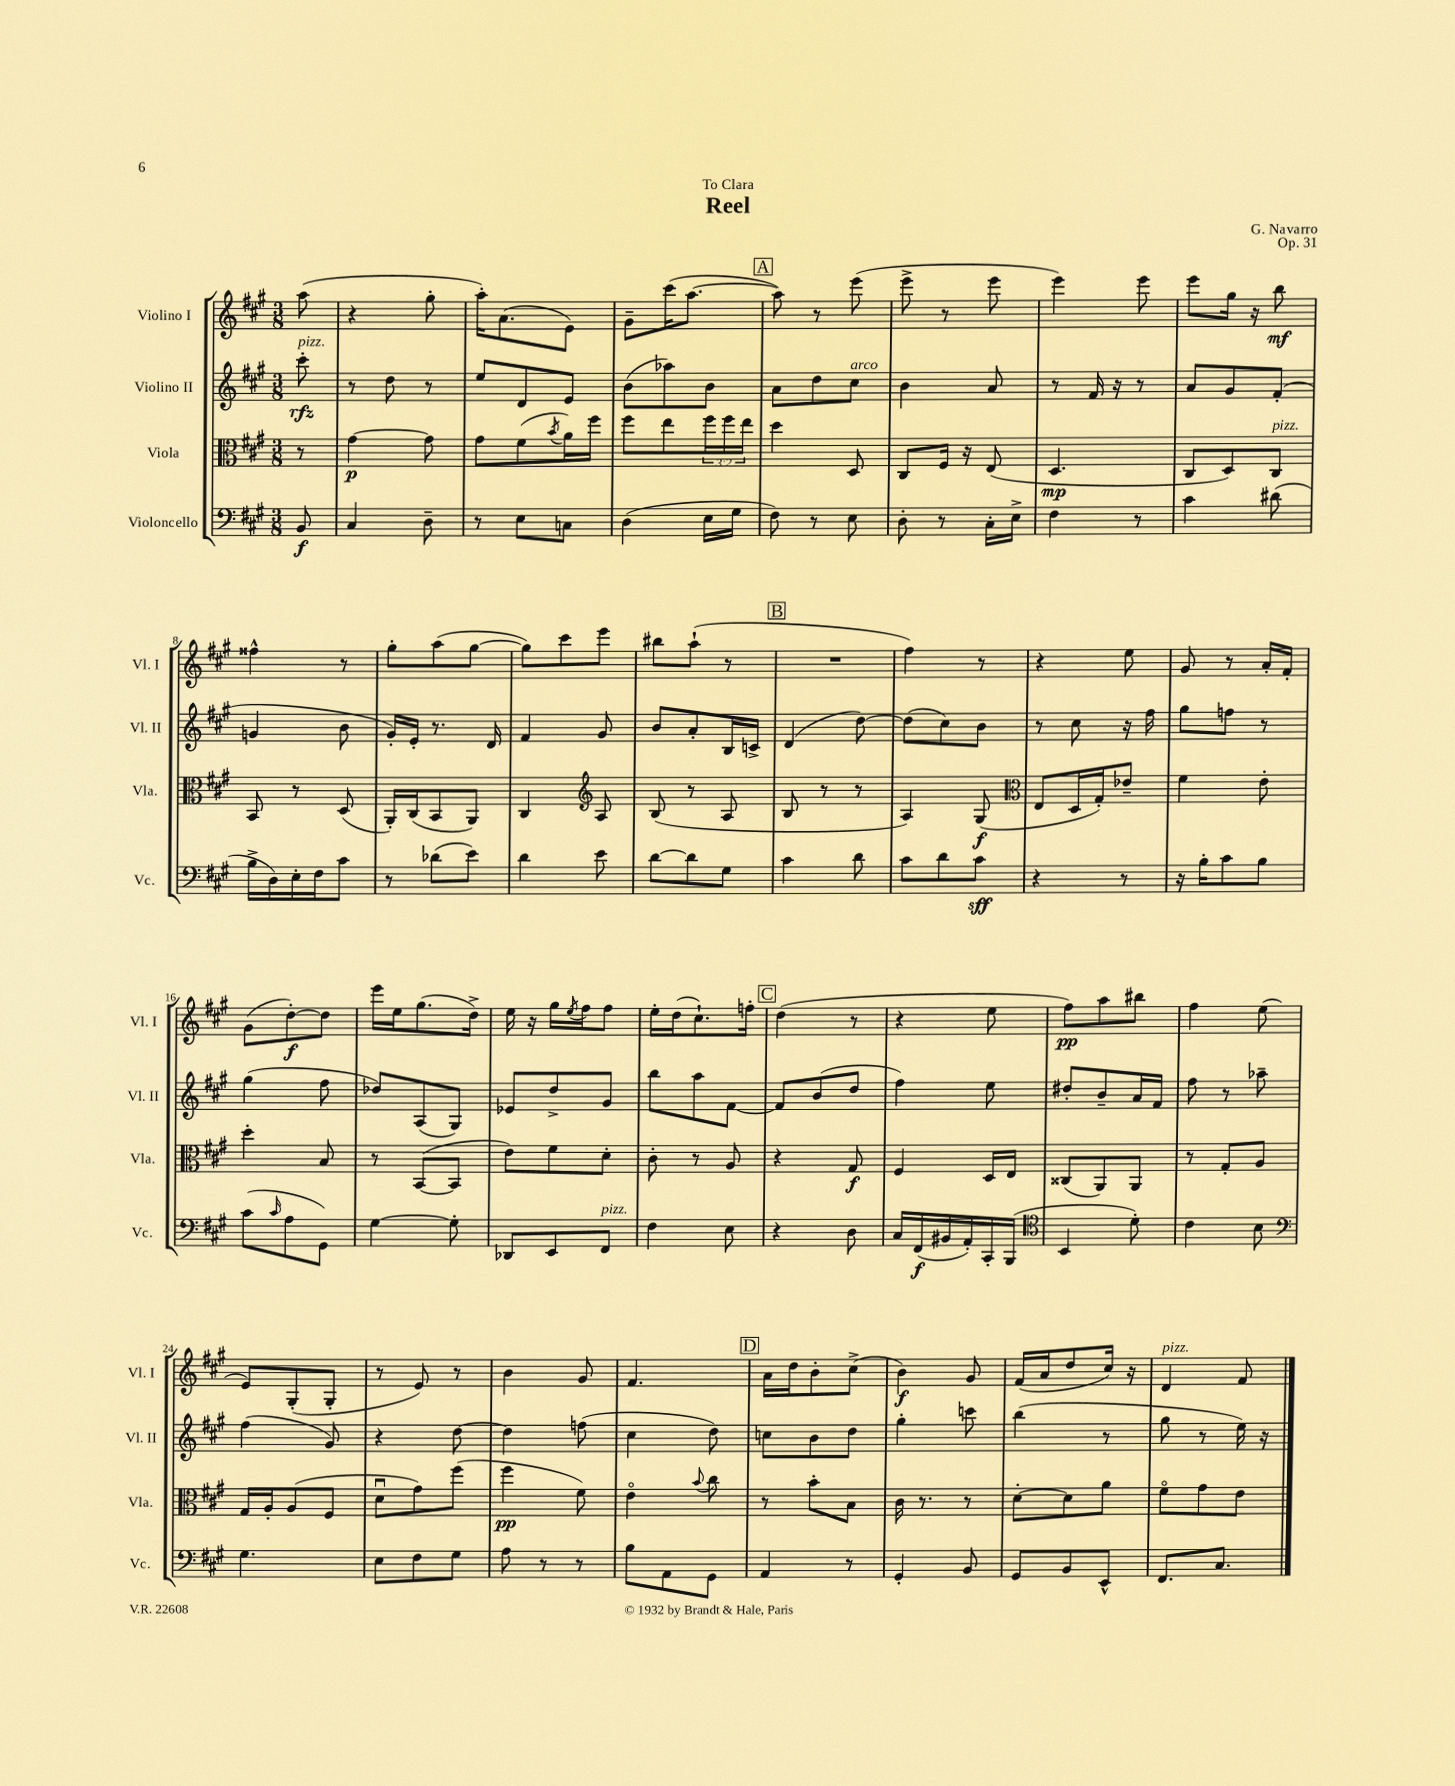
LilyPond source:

\header { title = "Reel" composer = "G. Navarro" dedication = "To Clara" opus = "Op. 31" }
<<
\new StaffGroup <<
\new Staff = "s0" \with { instrumentName = "Violino I" shortInstrumentName = "Vl. I" } {
    \clef treble \key a \major \numericTimeSignature \time 3/8 \partial 8
    a''8( |
    r4 gis''8-. |
    a''16-.) a'8.( e'8) |
    gis'8-- cis'''16( a''8.~ |
    \mark \markup { \box "A" } a''8) r8 e'''8( |
    e'''8-> r8 e'''8 |
    e'''4) e'''8 |
    e'''8 gis''16 r16 b''8\mf |
    fisis''4-^ r8 |
    gis''8-. a''8( gis''8~ |
    gis''8) cis'''8 e'''8 |
    bis''8 a''8-!( r8 |
    \mark \markup { \box "B" } R4. |
    fis''4) r8 |
    r4 e''8 |
    gis'8 r8 a'16-. fis'16-. |
    gis'8( d''8~-.\f) d''8 |
    e'''16 e''16 gis''8.( d''16->) |
    e''16 r16 gis''16 \acciaccatura { e''8 } fis''16 fis''8 |
    e''16-. d''16( cis''8.-!) f''16-. |
    \mark \markup { \box "C" } d''4( r8 |
    r4 e''8 |
    fis''8\pp) a''8 bis''8 |
    fis''4 e''8( |
    e'8) gis8-.( gis8-. |
    r8 e'8) r8 |
    b'4 gis'8 |
    fis'4. |
    \mark \markup { \box "D" } a'16 d''16 b'8-. cis''8->( |
    b'4\f) gis'8 |
    fis'16( a'16 d''8 cis''16) r16 |
    d'4^\markup { \italic "pizz." } fis'8 \bar "|." |
}
\new Staff = "s1" \with { instrumentName = "Violino II" shortInstrumentName = "Vl. II" } {
    \clef treble \key a \major \numericTimeSignature \time 3/8 \partial 8
    cis'''8-.\rfz^\markup { \italic "pizz." } |
    r8 d''8 r8 |
    e''8 d'8 e'8 |
    b'8( aes''8) b'8 |
    \mark \markup { \box "A" } a'8 d''8 cis''8^\markup { \italic "arco" } |
    b'4 a'8 |
    r8 fis'16 r16 r8 |
    a'8 gis'8 fis'8-.( |
    g'4 b'8 |
    gis'16-.) e'16-. r8. d'16 |
    fis'4 gis'8 |
    b'8 a'8-. b16 c'16-> |
    \mark \markup { \box "B" } d'4( d''8~) |
    d''8( cis''8) b'8 |
    r8 cis''8 r16 fis''16 |
    gis''8 f''8 r8 |
    gis''4( fis''8 |
    des''8) a8( gis8) |
    ees'8 d''8-> gis'8 |
    b''8 a''8 fis'8~ |
    \mark \markup { \box "C" } fis'8 b'8( d''8 |
    fis''4) e''8 |
    dis''8-. b'8-- a'16 fis'16 |
    fis''8 r8 aes''8-- |
    fis''4( gis'8) |
    r4 d''8~ |
    d''4 f''8( |
    cis''4 d''8) |
    \mark \markup { \box "D" } c''8 b'8 d''8 |
    gis''4-. c'''8 |
    b''4( r8 |
    gis''8 r8 e''16) r16 \bar "|." |
}
\new Staff = "s2" \with { instrumentName = "Viola" shortInstrumentName = "Vla." } {
    \clef alto \key a \major \numericTimeSignature \time 3/8 \override Staff.TupletNumber.text = #tuplet-number::calc-fraction-text \partial 8
    r8 |
    gis'4~\p gis'8 |
    gis'8 fis'8( \acciaccatura { b'8 } a'16) fis''16 |
    fis''8 e''8 \tuplet 3/2 { fis''16 fis''16 e''16 } |
    \mark \markup { \box "A" } d''4 d8 |
    cis8 fis16 r16 e8( |
    d4.\mp |
    cis8 d8) cis8^\markup { \italic "pizz." } |
    b,8 r8 d8( |
    a,16-.) cis16( b,8 a,8) |
    cis4 \clef treble a8 |
    b8( r8 a8 |
    \mark \markup { \box "B" } b8 r8 r8 |
    a4) gis8\f( |
    \clef alto e8 d16 gis16-.) ees'8-- |
    fis'4 e'8-. |
    d''4-. b8 |
    r8 b,8~( b,8 |
    e'8) fis'8 d'8-. |
    cis'8-. r8 a8 |
    \mark \markup { \box "C" } r4 gis8\f |
    fis4 d16 e16 |
    cisis8( a,8) a,8 |
    r8 gis8-. a8 |
    gis16 a16-. a8( fis8 |
    d'8\downbow gis'8) fis''8( |
    fis''4\pp fis'8) |
    e'4\flageolet \appoggiatura { b'8 } cis''8 |
    \mark \markup { \box "D" } r8 b'8-. b8 |
    cis'16 r8. r8 |
    d'8~-. d'8 a'8 |
    fis'8\flageolet gis'8 e'8 \bar "|." |
}
\new Staff = "s3" \with { instrumentName = "Violoncello" shortInstrumentName = "Vc." } {
    \clef bass \key a \major \numericTimeSignature \time 3/8 \partial 8
    b,8\f |
    cis4 d8-- |
    r8 e8 c8 |
    d4( e16 gis16 |
    \mark \markup { \box "A" } fis8) r8 e8 |
    d8-. r8 cis16-. e16-> |
    fis4 r8 |
    cis'4 dis'8( |
    b16-> d16) e16-. fis16 cis'8 |
    r8 des'8( e'8) |
    d'4 e'8 |
    d'8~ d'8 gis8 |
    \mark \markup { \box "B" } cis'4 d'8 |
    cis'8 d'8 cis'8\sff |
    r4 r8 |
    r16 b16-. cis'8 b8 |
    cis'8( \grace { cis'16 } a8 gis,8) |
    gis4~ gis8-. |
    des,8 e,8 fis,8^\markup { \italic "pizz." } |
    fis4 e8 |
    \mark \markup { \box "C" } r4 d8 |
    cis16 fis,16\f( bis,16 a,16-.) cis,16-. b,,16( |
    \clef tenor b,4 d'8-.) |
    cis'4 b8 |
    \clef bass gis4. |
    e8 fis8 gis8 |
    a8 r8 r8 |
    b8 a,8 gis,8 |
    \mark \markup { \box "D" } a,4 r8 |
    gis,4-. b,8 |
    gis,8 b,8 e,8-^ |
    fis,8. cis8. \bar "|." |
}
>>
>>
